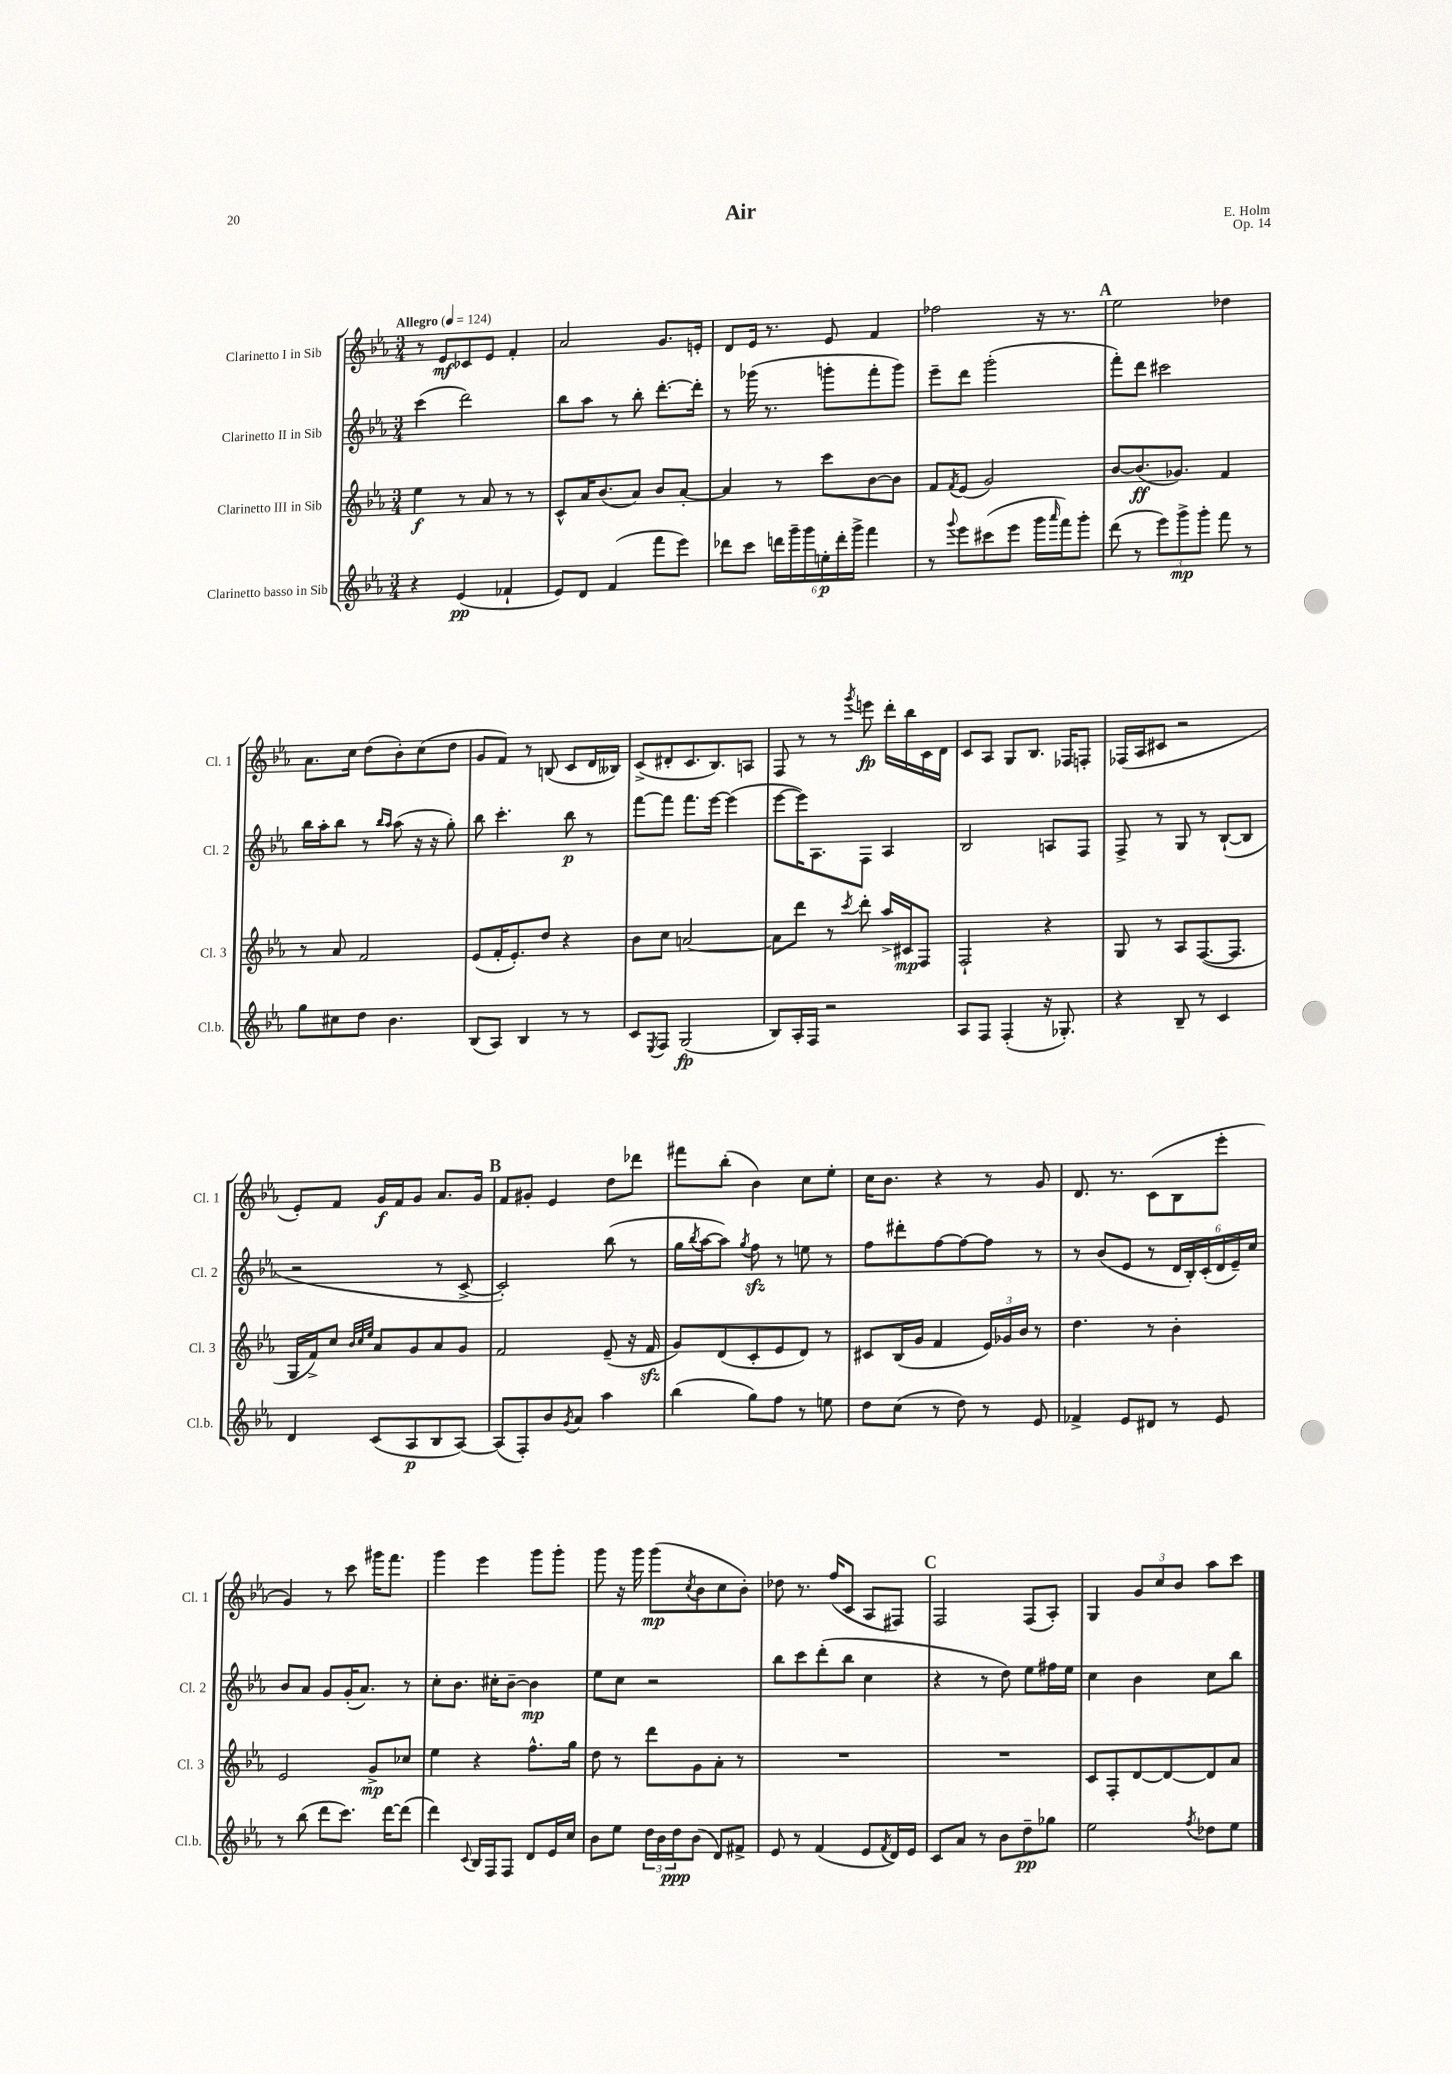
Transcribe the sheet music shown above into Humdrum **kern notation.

**kern	**dynam	**kern	**dynam	**kern	**dynam	**kern	**dynam
*part4	*part4	*part3	*part3	*part2	*part2	*part1	*part1
*staff4	*staff4	*staff3	*staff3	*staff2	*staff2	*staff1	*staff1
*I"Clarinetto basso in Sib	*	*I"Clarinetto III in Sib	*	*I"Clarinetto II in Sib	*	*I"Clarinetto I in Sib	*
*I'Cl.b.	*	*I'Cl. 3	*	*I'Cl. 2	*	*I'Cl. 1	*
*clefG2	*	*clefG2	*	*clefG2	*	*clefG2	*
*k[b-e-a-]	*	*k[b-e-a-]	*	*k[b-e-a-]	*	*k[b-e-a-]	*
*M3/4	*	*M3/4	*	*M3/4	*	*M3/4	*
*MM124	*	*MM124	*	*MM124	*	*MM124	*
=1	=1	=1	=1	=1	=1	=1	=1
!	!	!	!	!	!	!LO:TX:a:B:t=Allegro	!
4r	.	4ee-\	f	(4ccc\	.	8r	.
.	.	.	.	.	.	8e-/L	mf
(4e-/	pp	8r	.	2ddd\)	.	8c-X/	.
.	.	8a-/	.	.	.	8e-/J	.
4f-X`/	.	8r	.	.	.	4f'/	.
.	.	8r	.	.	.	.	.
=2	=2	=2	=2	=2	=2	=2	=2
8e-/L)	.	8c^^/L	.	8bb-\L	.	2a-/	.
8d/J	.	16a-/K	.	8aa-\J	.	.	.
.	.	(8.b-/	.	.	.	.	.
(4f/	.	.	.	8r	.	.	.
.	.	8a-/J)	.	8bb-'\	.	.	.
8fff\L	.	8b-/L	.	[8.ddd'\L	.	8.g/L	.
8eee-\J)	.	[8a-'/J	.	.	.	.	.
.	.	.	.	16ddd'\Jk]	.	16en'/Jk	.
=3	=3	=3	=3	=3	=3	=3	=3
8ddd-X\L	.	4a-/]	.	8r	.	8d/L	.
8ccc\J	.	.	.	(16ggg-X\	.	16e-/Jk	.
.	.	.	.	8.r	.	8.r	.
24dddn\LL	.	8r	.	.	.	.	.
24ggg~\	.	.	.	.	.	.	.
24ggg\	.	.	.	.	.	.	.
24een'\	p	8ccc\L	.	8gggn'\L	.	8e-/	.
24ddd'\	.	.	.	.	.	.	.
24ggg^\JJ	.	.	.	.	.	.	.
4fff\	.	[8b-\	.	8fff'\	.	4f/	.
.	.	8b-\J]	.	8ggg\J)	.	.	.
=4	=4	=4	=4	=4	=4	=4	=4
8r	.	8f/L	.	8eee-~\L	.	2ff-X\	.
8qqggg/	.	8qf/	.	.	.	.	.
8eee-\L	.	(8e-/J	.	8ddd\J	.	.	.
(8ccc#X\	.	2g/)	.	(2ggg'\	.	.	.
8eee-\J	.	.	.	.	.	.	.
16ggg\LL	.	.	.	.	.	16r	.
16qqaaa-/	.	.	.	.	.	.	.
16fff\J)	.	.	.	.	.	8.r	.
8ggg'\J	.	.	.	.	.	.	.
!!LO:REH:place=s1:t=A
=5	=5	=5	=5	=5	=5	=5	=5
(8ddd\	.	[8b-/L	.	8fff'\L)	.	2ee-\	.
8r	.	(8.b-/]	ff	8ddd\J	.	.	.
12eee-\L)	.	.	.	2ccc#X\	.	.	.
.	.	8.g-X/J)	.	.	.	.	.
12ggg^\	mp	.	.	.	.	.	.
12ggg'\J	.	.	.	.	.	.	.
8fff\	.	4f/	.	.	.	4dd-X\	.
8r	.	.	.	.	.	.	.
!!LO:LB:g=z
=6	=6	=6	=6	=6	=6	=6	=6
8gg\L	.	8r	.	16bb-\LL	.	8.a-\L	.
.	.	.	.	16aa-'\J	.	.	.
8cc#X\	.	8a-/	.	8bb-\J	.	.	.
.	.	.	.	.	.	16cc\Jk	.
8dd\J	.	2f/	.	8r	.	(8dd\L	.
.	.	.	.	16qqbb-/LL	.	.	.
.	.	.	.	16qqaa-/JJ	.	.	.
4.b-\	.	.	.	(8aa-\	.	8b-'\)	.
.	.	.	.	16r	.	(8cc\	.
.	.	.	.	16r	.	.	.
.	.	.	.	8gg'\)	.	8dd\J	.
=7	=7	=7	=7	=7	=7	=7	=7
(8B-/L	.	(8e-/L	.	8bb-\	.	8g/L	.
8A-/J)	.	16f'/K	.	4.ccc'\	.	8f/J)	.
.	.	8.e-'/)	.	.	.	.	.
4B-/	.	.	.	.	.	8r	.
.	.	8dd/J	.	.	.	(8Bn/	.
8r	.	4r	.	8bb-\	p	8c/L	.
8r	.	.	.	8r	.	16d/L	.
.	.	.	.	.	.	16B--X/JJ)	.
=8	=8	=8	=8	=8	=8	=8	=8
8c/L	.	8b-\L	.	[8fff\L	.	(8c^/L	.
8qE-/	.	.	.	.	.	.	.
8F/J	.	8cc\J	.	8fff\J]	.	8d#X'/	.
(2G/	fp	[2an/	.	8.fff\L	.	8.c/	.
.	.	.	.	[16eee-\Jk	.	8.B-/)	.
.	.	.	.	(4eee-\]	.	.	.
.	.	.	.	.	.	8An/J	.
=9	=9	=9	=9	=9	=9	=9	=9
8B-/L)	.	8a\L]	.	[8eee-\L	.	8F/	.
16A-'/L	.	8ddd\J	.	16eee-\K])	.	8r	.
16F/JJ	.	.	.	8.A-\	.	.	.
2r	.	8r	.	.	.	8r	.
.	.	8qccc/	.	.	.	8qggg/	.
.	.	8ddd'\	.	8F\J	.	8eeen\	fp
.	.	16aa-^/LL	.	4A-/	.	16ddd'\LL	.
.	.	16c#X/J	mp	.	.	16bb-\	.
.	.	8F/J	.	.	.	16c\	.
.	.	.	.	.	.	16d\JJ	.
=10	=10	=10	=10	=10	=10	=10	=10
8A-/L	.	2F`/	.	2B-/	.	8c/L	.
8F/J	.	.	.	.	.	8A-/J	.
(4F'/	.	.	.	.	.	8G/L	.
.	.	.	.	.	.	8.B-/J	.
16r	.	4r	.	8An/L	.	.	.
8.G-X'/)	.	.	.	.	.	16F-X/KL	.
.	.	.	.	8F/J	.	8Fn'/J	.
=11	=11	=11	=11	=11	=11	=11	=11
4r	.	8G/	.	8F^/	.	(16F-X/LL	.
.	.	.	.	.	.	16A-/J	.
.	.	8r	.	8r	.	8c#X/J	.
8B-~/	.	8A-/L	.	8G/	.	2r	.
8r	.	([8.F/	.	8r	.	.	.
4c/	.	.	.	([8B-`/L	.	.	.
.	.	8.F/J]	.	.	.	.	.
.	.	.	.	8B-/J]	.	.	.
!!LO:LB:g=z
=12	=12	=12	=12	=12	=12	=12	=12
4d/	.	16G/LL	.	2r	.	8e-'/L)	.
.	.	16f^/J)	.	.	.	.	.
.	.	8cc/J	.	.	.	8f/J	.
.	.	32qqb-/LLL	.	.	.	.	.
.	.	32qqcc/	.	.	.	.	.
.	.	32qqee-/JJJ	.	.	.	.	.
(8c/L	.	8a-/L	.	.	.	16g/LL	f
.	.	.	.	.	.	16f/J	.
8A-/	p	8g/	.	.	.	8g/J	.
8B-/	.	8a-/	.	8r	.	8.a-/L	.
[8A-/J)	.	8g/J	.	[8c^/	.	.	.
.	.	.	.	.	.	16g/Jk	.
!!LO:REH:place=s1:t=B
=13	=13	=13	=13	=13	=13	=13	=13
(8A-/L]	.	2f/	.	2c'/])	.	8f/L	.
8F'/)	.	.	.	.	.	8g#X'/J	.
8b-/	.	.	.	.	.	4e-/	.
8qg/	.	.	.	.	.	.	.
8a-/J	.	.	.	.	.	.	.
4aa-\	.	(8e-~/	.	(8bb-\	.	8dd\L	.
.	.	16r	.	8r	.	8ddd-X\J	.
.	.	16fzz/	.	.	.	.	.
=14	=14	=14	=14	=14	=14	=14	=14
(4bb-\	.	8g/L)	.	16gg\LL	.	8fff#X\L	.
.	.	.	.	8qbb-/	.	.	.
.	.	.	.	[16aa-\J	.	.	.
.	.	(8d/	.	8aa-\J])	.	(8bb-'\J	.
.	.	.	.	8qgg/	.	.	.
8gg\L)	.	8c'/	.	8ffzz\	.	4b-\)	.
8ff\J	.	8e-/	.	8r	.	.	.
8r	.	8d/J)	.	8een\	.	8cc\L	.
8een\	.	8r	.	8r	.	8ee-'\J	.
=15	=15	=15	=15	=15	=15	=15	=15
8dd\L	.	8c#X/L	.	8ff\L	.	16cc\KL	.
.	.	.	.	.	.	8.b-\J	.
(8cc\J	.	(16B-/L	.	8ddd#X'\	.	.	.
.	.	16g/JJ	.	.	.	.	.
8r	.	4f/	.	[8ff\	.	4r	.
8dd\)	.	.	.	8ff\_	.	.	.
8r	.	24e-/LL)	.	8ff\J]	.	8r	.
.	.	24g-X/	.	.	.	.	.
.	.	24b-/JJ	.	.	.	.	.
8e-/	.	8r	.	8r	.	8g/	.
=16	=16	=16	=16	=16	=16	=16	=16
4f-X^/	.	4.dd\	.	8r	.	8.d/	.
.	.	.	.	(8b-/L	.	.	.
.	.	.	.	.	.	8.r	.
8e-/L	.	.	.	8e-/J	.	.	.
8d#X/J	.	8r	.	8r	.	(8c\L	.
8r	.	4b-'\	.	24d/LL	.	8B-\	.
.	.	.	.	24B-'/)	.	.	.
.	.	.	.	(24c'/	.	.	.
8e-/	.	.	.	24d/	.	8eee-'\J	.
.	.	.	.	24e-~/)	.	.	.
.	.	.	.	24cc/JJ	.	.	.
!!LO:LB:g=z
=17	=17	=17	=17	=17	=17	=17	=17
8r	.	2e-/	.	8b-/L	.	4g/)	.
(8bb-\	.	.	.	8a-/J	.	.	.
8ddd\L	.	.	.	8g/L	.	8r	.
8.ccc\J)	.	.	.	(16g'/K	.	8ccc\	.
.	.	.	.	8.a-/J)	.	.	.
.	.	8g^/L	mp	.	.	16ggg#X\KL	.
[16ddd\KL	.	.	.	.	.	8.fff\J	.
(8ddd\J]	.	8cc-X/J	.	8r	.	.	.
=18	=18	=18	=18	=18	=18	=18	=18
4ddd\)	.	4ee-\	.	8cc'\L	.	4ggg\	.
.	.	.	.	8.b-\J	.	.	.
8qqc/	.	.	.	.	.	.	.
16B-/LL	.	4r	.	.	.	4eee-\	.
16F/J	.	.	.	16cc#X'\KL	.	.	.
8F/J	.	.	.	[8b-~\J	.	.	.
8d/L	.	8.ff^^\L	.	4b-\]	mp	8ggg\L	.
16e-/L	.	.	.	.	.	8ggg'\J	.
16cc/JJ	.	16gg\Jk	.	.	.	.	.
=19	=19	=19	=19	=19	=19	=19	=19
8b-\L	.	8dd\	.	8ee-\L	.	8ggg\	.
8ee-\J	.	8r	.	8cc\J	.	16r	.
.	.	.	.	.	.	16ggg\	.
24dd\LL	.	8ddd\L	.	2r	.	(8ggg\L	mp
24b-\	.	.	.	.	.	.	.
24dd\J	ppp	.	.	.	.	.	.
.	.	.	.	.	.	8qcc/	.
(8b-\J	.	8g\	.	.	.	8b-\	.
8d/L)	.	8a-'\J	.	.	.	8cc\	.
8f#X^/J	.	8r	.	.	.	8b-'\J)	.
=20	=20	=20	=20	=20	=20	=20	=20
8e-/	.	2.r	.	8bb-\L	.	8dd-X\	.
8r	.	.	.	8ccc\	.	8.r	.
(4f/	.	.	.	(8ddd'\	.	.	.
.	.	.	.	.	.	(16ff/KL	.
.	.	.	.	8bb-\J	.	8c/J	.
8e-/L	.	.	.	4cc\	.	8A-/L	.
8qf/	.	.	.	.	.	.	.
16d/L)	.	.	.	.	.	8F#X/J)	.
16e-/JJ	.	.	.	.	.	.	.
!!LO:REH:place=s1:t=C
=21	=21	=21	=21	=21	=21	=21	=21
8c/L	.	2.r	.	4r	.	2F/	.
8a-/J	.	.	.	.	.	.	.
8r	.	.	.	8r	.	.	.
8b-\L	.	.	.	8dd\)	.	.	.
8dd~\	pp	.	.	8ee-\L	.	(8F/L	.
8gg-X\J	.	.	.	16ff#X\L	.	8A-'/J)	.
.	.	.	.	16ee-\JJ	.	.	.
=22	=22	=22	=22	=22	=22	=22	=22
2ee-\	.	8c/L	.	4cc\	.	4G/	.
.	.	8F'/	.	.	.	.	.
.	.	[8d/	.	4b-\	.	12g/L	.
.	.	.	.	.	.	12cc/	.
.	.	8d/_	.	.	.	.	.
.	.	.	.	.	.	12b-/J	.
8qff/	.	.	.	.	.	.	.
8dd-X\L	.	8d/]	.	8cc\L	.	8aa-\L	.
8ee-\J	.	8a-/J	.	8bb-\J	.	8ccc\J	.
==	==	==	==	==	==	==	==
*-	*-	*-	*-	*-	*-	*-	*-
